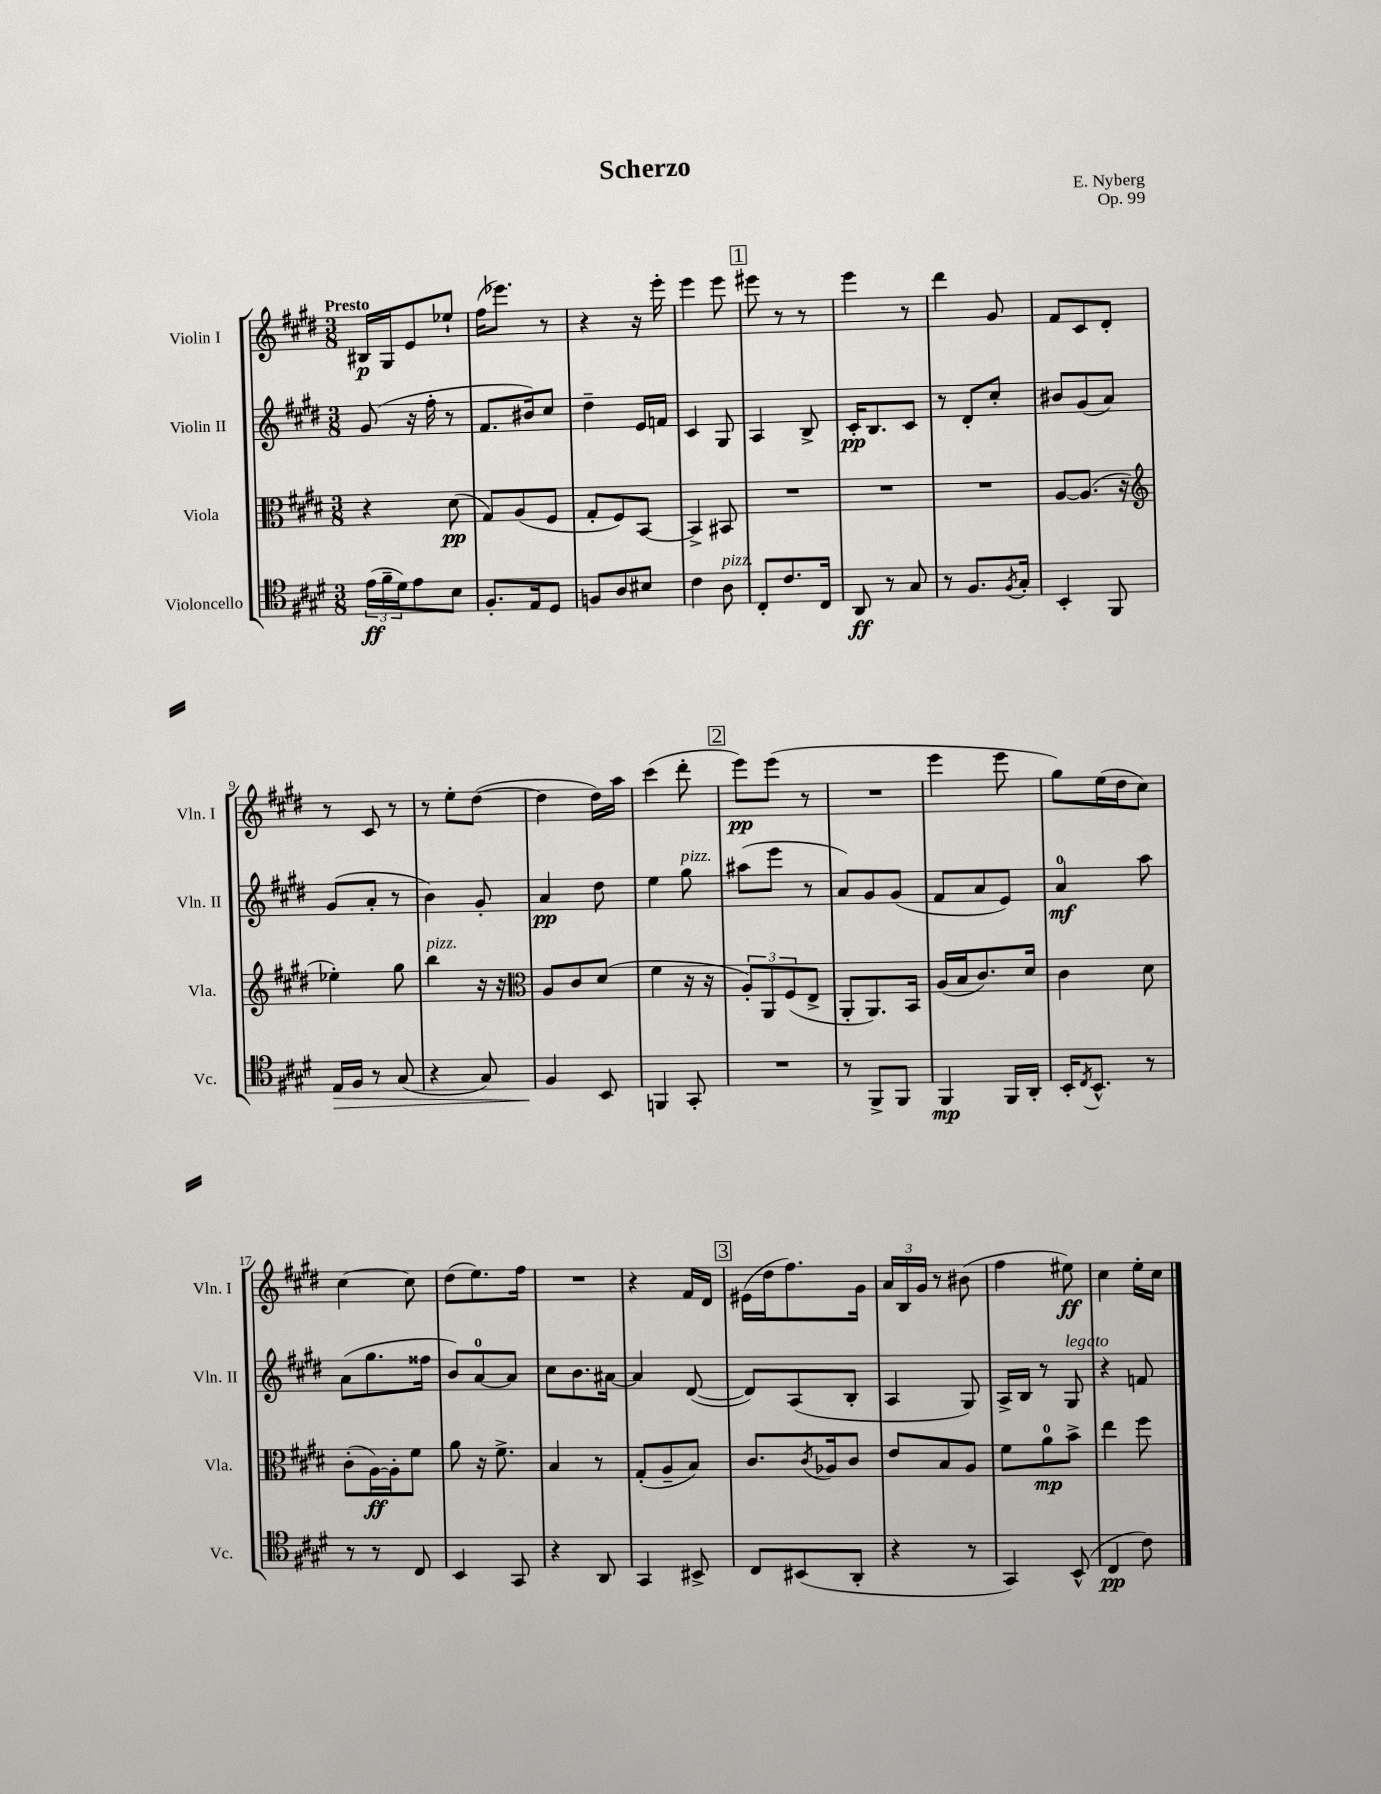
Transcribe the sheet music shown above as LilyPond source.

\header { title = "Scherzo" composer = "E. Nyberg" opus = "Op. 99" }
<<
\new StaffGroup <<
\new Staff = "s0" \with { instrumentName = "Violin I" shortInstrumentName = "Vln. I" } {
    \clef treble \key e \major \numericTimeSignature \time 3/8 \tempo "Presto"
    bis16\p gis16 e'8 ees''8-! |
    fis''16( ees'''8.) r8 |
    r4 r16 e'''16-. |
    e'''4 e'''8 |
    \mark \markup { \box "1" } eis'''8 r8 r8 |
    e'''4 r8 |
    dis'''4 gis'8 |
    fis'8 cis'8 dis'8-. |
    r8 cis'8 r8 |
    r8 e''8-. dis''8~( |
    dis''4 dis''16) a''16 |
    cis'''4( dis'''8-. |
    \mark \markup { \box "2" } e'''8\pp) e'''8( r8 |
    R4. |
    e'''4 e'''8 |
    gis''8) e''16( dis''16 cis''8) |
    cis''4~ cis''8 |
    dis''8( e''8.) fis''16 |
    R4. |
    r4 fis'16 dis'16 |
    \mark \markup { \box "3" } eis'16( dis''16 fis''8.) gis'16 |
    \tuplet 3/2 { a'16 b16 gis'16 } r8 bis'8( |
    fis''4 eis''8\ff) |
    cis''4 e''16-. cis''16 \bar "|." |
}
\new Staff = "s1" \with { instrumentName = "Violin II" shortInstrumentName = "Vln. II" } {
    \clef treble \key e \major \numericTimeSignature \time 3/8
    gis'8( r16 fis''16-. r8 |
    fis'8. bis'16) cis''8 |
    dis''4-- e'16 f'16 |
    cis'4 gis8 |
    \mark \markup { \box "1" } a4 b8-> |
    cis'16-.\pp b8. cis'8 |
    r8 dis'8-. cis''8-. |
    bis'8 gis'8( a'8) |
    gis'8( a'8-. r8 |
    b'4) gis'8-. |
    a'4\pp dis''8 |
    e''4 gis''8^\markup { \italic "pizz." } |
    \mark \markup { \box "2" } ais''8( e'''8 r8 |
    a'8) gis'8 gis'8( |
    fis'8 a'8 e'8) |
    a'4-0\mf a''8 |
    a'8( gis''8. fisis''16 |
    b'8) a'8-0~ a'8 |
    cis''8 b'8. ais'16~ |
    ais'4 dis'8~( |
    \mark \markup { \box "3" } dis'8) a8( b8-. |
    a4 gis8) |
    a16-> b16 r8 gis8^\markup { \italic "legato" } |
    r4 f'8 \bar "|." |
}
\new Staff = "s2" \with { instrumentName = "Viola" shortInstrumentName = "Vla." } {
    \clef alto \key e \major \numericTimeSignature \time 3/8
    r4 dis'8\pp( |
    gis8) a8( fis8 |
    gis8-. fis8) b,8~ |
    b,4-> bis,8 |
    \mark \markup { \box "1" } R4. |
    R4. |
    R4. |
    a8~ a8.( r16 |
    \clef treble ees''4-.) gis''8 |
    b''4^\markup { \italic "pizz." } r16 r16 |
    \clef alto a8 cis'8 dis'8( |
    fis'4 r16 r16 |
    \mark \markup { \box "2" } \tuplet 3/2 { a8-.) a,8 fis8( } e8-> |
    a,8-. a,8.) b,16 |
    a16( b16 cis'8.) dis'16 |
    cis'4 dis'8 |
    cis'8-.( a16~\ff) a16-. fis'8 |
    a'8 r16 fis'8.-> |
    b4 r8 |
    gis8-.( a8-- b8) |
    \mark \markup { \box "3" } cis'8. \acciaccatura { cis'8 } aes16 cis'8 |
    e'8 b8 a8 |
    fis'8 a'8-0\mp b'8-> |
    e''4 fis''8 \bar "|." |
}
\new Staff = "s3" \with { instrumentName = "Violoncello" shortInstrumentName = "Vc." } {
    \clef tenor \key e \major \numericTimeSignature \time 3/8
    \tuplet 3/2 { e'16\ff( fis'16-- dis'16) } e'8 b8 |
    fis8.-. e16 dis8 |
    f8 a8 bis8 |
    cis'4 a8^\markup { \italic "pizz." } |
    \mark \markup { \box "1" } cis8-. cis'8. cis16 |
    a,8\ff r8 gis8 |
    r8 fis8. \acciaccatura { fis8 } gis16-. |
    b,4-. fis,8 |
    e16\> fis16 r8 gis8( |
    r4 gis8) |
    fis4\! b,8 |
    f,4 gis,8-. |
    \mark \markup { \box "2" } R4. |
    r8 fis,8-> fis,8 |
    fis,4\mp fis,16 a,16-. |
    b,16-. \acciaccatura { cis8 } b,8.-^ r8 |
    r8 r8 cis8 |
    b,4 gis,8 |
    r4 a,8 |
    gis,4 bis,8-> |
    \mark \markup { \box "3" } cis8 bis,8( a,8-. |
    r4 r8 |
    gis,4) b,8-^( |
    cis4\pp cis'8) \bar "|." |
}
>>
>>
